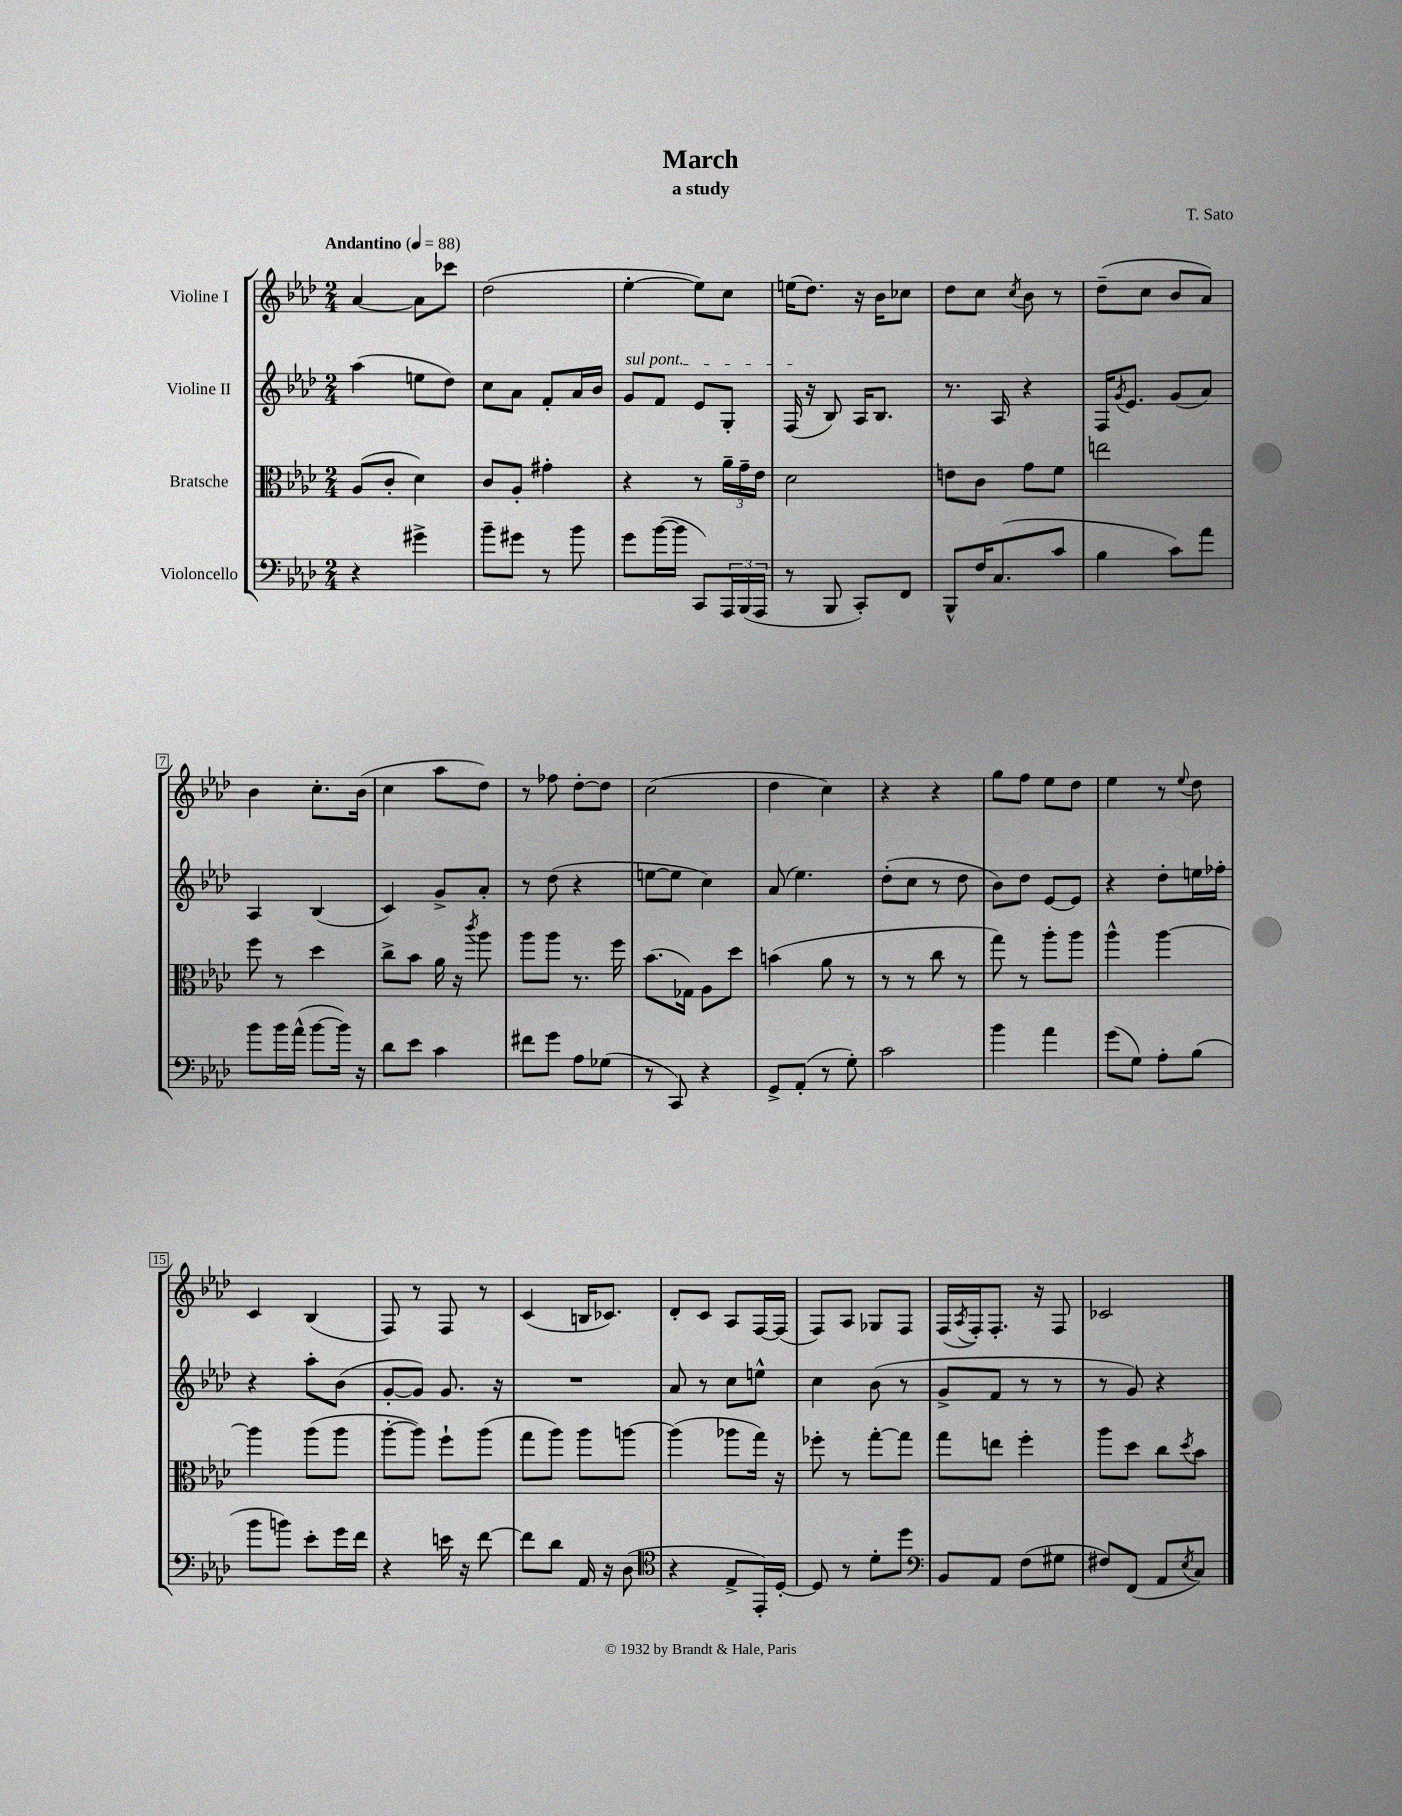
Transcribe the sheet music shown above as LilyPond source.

\header { title = "March" composer = "T. Sato" subtitle = "a study" }
<<
\new StaffGroup <<
\new Staff = "s0" \with { instrumentName = "Violine I" } {
    \clef treble \key aes \major \numericTimeSignature \time 2/4 \tempo "Andantino" 4 = 88
    aes'4~ aes'8 ces'''8 |
    des''2( |
    ees''4~-. ees''8) c''8 |
    e''16( des''8.) r16 bes'16 ces''8 |
    des''8 c''8 \acciaccatura { c''8 } bes'8 r8 |
    des''8--( c''8 bes'8 aes'8) |
    bes'4 c''8.-. bes'16( |
    c''4 aes''8 des''8) |
    r8 fes''8 des''8~-. des''8 |
    c''2( |
    des''4 c''4) |
    r4 r4 |
    g''8 f''8 ees''8 des''8 |
    ees''4 r8 \appoggiatura { ees''8 } des''8 |
    c'4 bes4( |
    f8) r8 f8 r8 |
    c'4( b16 ces'8.) |
    des'8-. c'8 aes8 f16~ f16( |
    f8) aes8 ges8 f8 |
    f16( \acciaccatura { aes8 } f16-.) f8.-. r16 f8 |
    ces'2 \bar "|." |
}
\new Staff = "s1" \with { instrumentName = "Violine II" } {
    \clef treble \key aes \major \numericTimeSignature \time 2/4
    aes''4( e''8 des''8) |
    c''8 aes'8 f'8-. aes'16 bes'16 |
    \once \override TextSpanner.bound-details.left.text = \markup { \italic "sul pont." } g'8\startTextSpan f'8 ees'8 g8-. |
    f16\stopTextSpan( r16 bes8) aes16 bes8. |
    r8. aes16 r4 |
    f16 \acciaccatura { g'8 } ees'8. g'8( aes'8) |
    aes4 bes4( |
    c'4) g'8-> aes'8-. |
    r8 des''8( r4 |
    e''8~ e''8 c''4) |
    aes'8( ees''4.) |
    des''8-.( c''8 r8 des''8 |
    bes'8) des''8 ees'8~ ees'8 |
    r4 des''8-. e''16 fes''16-. |
    r4 aes''8-. bes'8( |
    g'8~-. g'8) g'8. r16 |
    R2 |
    aes'8 r8 c''8 e''8-^ |
    c''4 bes'8( r8 |
    g'8-> f'8 r8 r8 |
    r8 g'8) r4 \bar "|." |
}
\new Staff = "s2" \with { instrumentName = "Bratsche" } {
    \clef alto \key aes \major \numericTimeSignature \time 2/4
    aes8( c'8-. des'4) |
    c'8 aes8-. gis'4-. |
    r4 r8 \tuplet 3/2 { aes'16-- g'16-- ees'16 } |
    des'2 |
    e'8 c'8 g'8 f'8 |
    e''2 |
    f''8 r8 des''4 |
    c''8-> bes'8 aes'16 r16 \acciaccatura { c'''8 } aes''8 |
    aes''8 aes''8 r8. f''16 |
    bes'8.( ges16) aes8 des''8 |
    b'4( aes'8 r8 |
    r8 r8 c''8 r8 |
    g''8) r8 aes''8-. aes''8 |
    aes''4-^ aes''4~ |
    aes''4 aes''8( aes''8 |
    aes''8~-. aes''8) f''8-! aes''8( |
    g''8 aes''8) aes''8 a''8~ |
    a''4( aes''8 g''16) r16 |
    fes''8-. r8 g''8~-. g''8 |
    g''8 e''8 f''4-. |
    aes''8 des''8 c''8 \acciaccatura { des''8 } bes'8 \bar "|." |
}
\new Staff = "s3" \with { instrumentName = "Violoncello" } {
    \clef bass \key aes \major \numericTimeSignature \time 2/4
    r4 gis'4-> |
    bes'8-- gis'8 r8 bes'8 |
    g'8 bes'16~( bes'16 c,8) \tuplet 3/2 { aes,,16 bes,,16( aes,,16 } |
    r8 bes,,8 c,8-.) f,8 |
    bes,,8-^ f16 c8.( c'8 |
    bes4 c'8) aes'8 |
    bes'8 bes'16 aes'16-^( bes'8~ bes'16) r16 |
    des'8 ees'8 c'4 |
    fis'8 g'8 aes8 ges8( |
    r8 c,8) r4 |
    g,8-> aes,8-.( r8 g8-.) |
    c'2 |
    bes'4 aes'4 |
    g'8( g8) aes8-. bes8( |
    bes'8 b'8) ees'8-. g'16 f'16 |
    r4 e'16 r16 f'8~ |
    f'8 des'8 aes,16 r16 des8( |
    \clef tenor r4 ees8-> ees,16-.) des16~-. |
    des8 r8 des'8-. des''8 |
    \clef bass bes,8 aes,8 f8( gis8 |
    fis8) f,8( aes,8 \acciaccatura { ees8 } c8) \bar "|." |
}
>>
>>
\layout { \context { \Score \override BarNumber.stencil = #(make-stencil-boxer 0.1 0.3 ly:text-interface::print) } }
